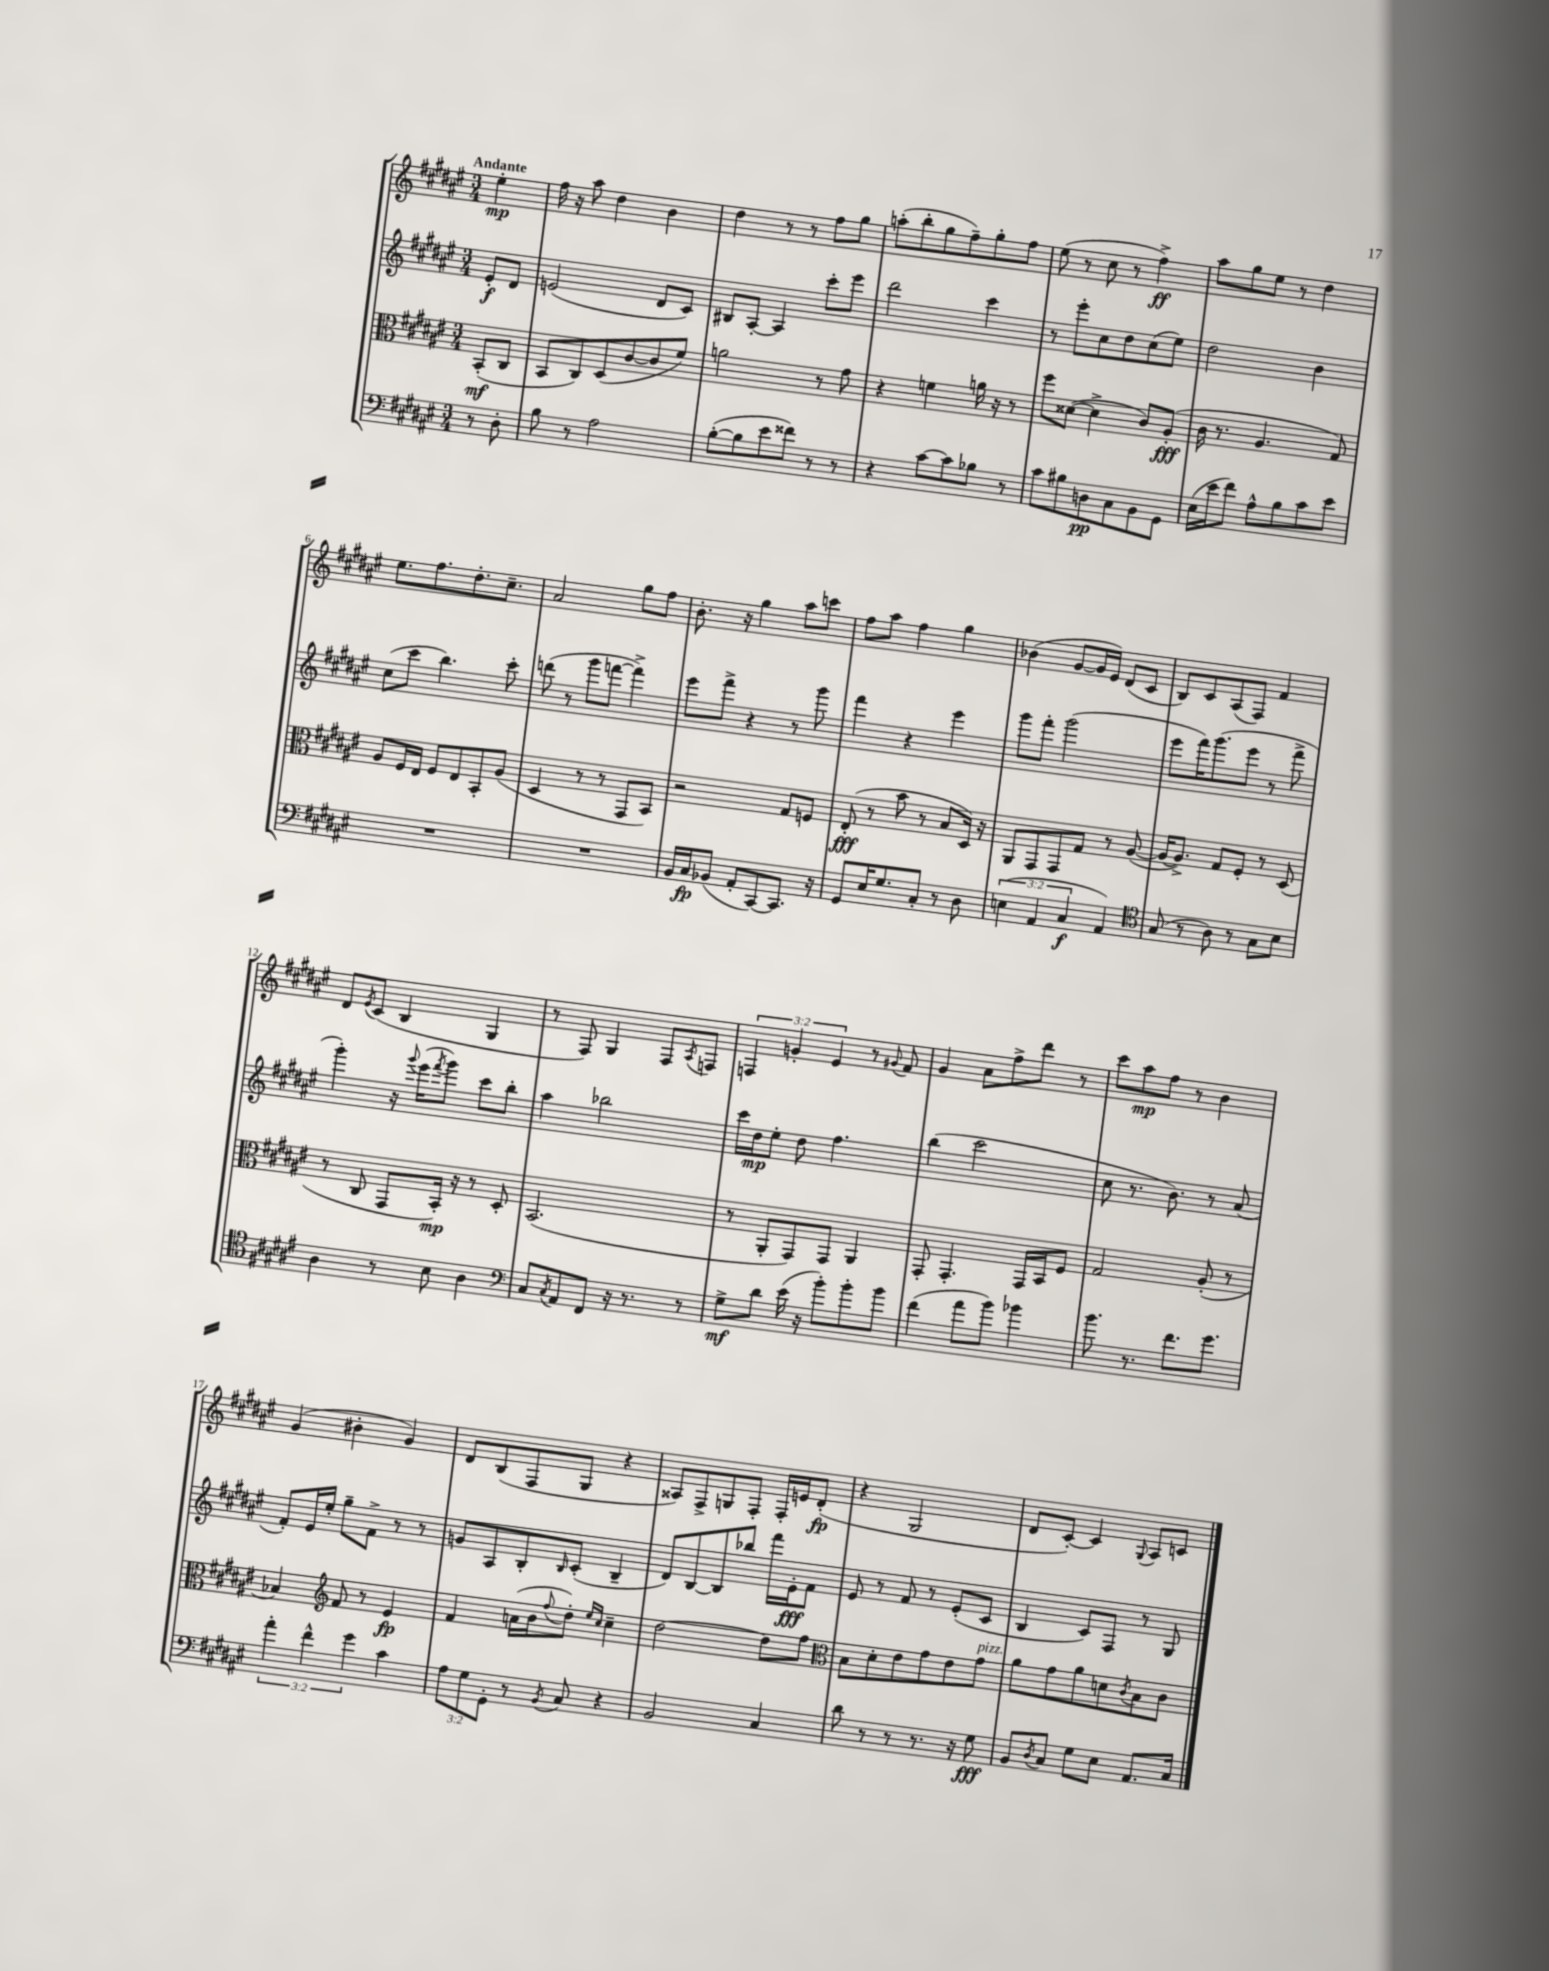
<<
\new StaffGroup <<
\new Staff = "s0" {
    \clef treble \key fis \major \numericTimeSignature \time 3/4 \override Staff.TupletNumber.text = #tuplet-number::calc-fraction-text \partial 4 \tempo "Andante"
    eis''4-.\mp |
    fis''16 r16 ais''8 dis''4 b'4 |
    dis''4 r8 r8 fis''8 gis''8 |
    a''8-.( b''8-. gis''8 fis''8--) gis''8-. fis''8 |
    eis''8( r8 cis''8 r8 fis''4->\ff) |
    ais''8 gis''8 eis''8 r8 dis''4 |
    eis''8. fis''8. dis''8.-. cis''8.-- |
    ais'2 gis''8 fis''8 |
    b'8.-. r16 gis''4 ais''8 c'''8 |
    fis''8 ais''8 fis''4 gis''4 |
    bes'4( gis'8~ gis'16 eis'16) dis'8( cis'8 |
    b8) cis'8 ais8( fis8) fis'4 |
    dis'8 \acciaccatura { eis'8 } cis'8( b4 gis4 |
    r8 fis8) gis4 fis8 \acciaccatura { ais8 } f8 |
    \tuplet 3/2 { f4 g'4-. eis'4 } r8 \appoggiatura { gis'8 } fis'8 |
    gis'4 ais'8 fis''8-> dis'''8 r8 |
    cis'''8 ais''8\mp fis''8 r8 b'4 |
    gis'4( bis'4-. gis'4) |
    dis'8 b8( fis8 gis8 r4 |
    aisis8) fis8-> g8 fis8-. fis16-. e'16 dis'8-.\fp( |
    r4 gis2 |
    dis'8 cis'8~-.) cis'4 \appoggiatura { gis8 } ais8 c'8 \bar "|." |
}
\new Staff = "s1" {
    \clef treble \key fis \major \numericTimeSignature \time 3/4 \partial 4
    eis'8-.\f dis'8 |
    e'2( dis'8 cis'8) |
    bis8 ais8~-. ais4 cis'''8-. eis'''8 |
    dis'''2 cis'''4 |
    r8 eis'''8-. cis''8 dis''8 cis''8( eis''8) |
    dis''2 b'4 |
    cis''8( cis'''8 b''4.) cis'''8-. |
    d'''8( r8 gis'''8 f'''8~ f'''4->) |
    eis'''8 fis'''8-> r4 r8 gis'''8 |
    fis'''4 r4 eis'''4 |
    gis'''8 fis'''8-. gis'''2( |
    eis'''8 fis'''16) gis'''8.( eis'''8 r8 fis'''8-> |
    gis'''4-.) r16 \appoggiatura { gis'''8 } eis'''16( \acciaccatura { fis'''8 } gis'''8) cis'''8 b''8-. |
    ais''4 bes''2 |
    cis'''16 dis''16\mp eis''8-. dis''8 fis''4. |
    b''4( cis'''2 |
    cis''8 r8. b'8.) r8 ais'8( |
    fis'8-.) eis'16 eis''16-. gis''8-- fis'8-> r8 r8 |
    g'8 ais8 b8-. \grace { b16 } cis'8-.( b4-- |
    dis'8) b8~ b8 bes''8 fis'''16 eis'16-.\fff fis'8 |
    eis'8 r8 fis'8 r8 eis'8-.( cis'8 |
    b4 cis'8) fis8 r8 gis8 \bar "|." |
}
\new Staff = "s2" {
    \clef alto \key fis \major \numericTimeSignature \time 3/4 \partial 4
    b,8-.\mf( cis8 |
    b,8 cis8) dis8( cis'8~ cis'8 fis'8) |
    a'2 r8 gis'8 |
    r4 f'4 a'16 r16 r8 |
    fis''8 disis'8~( disis'4-> cis'8) ais8-.\fff( |
    cis'16 r8. ais4. gis8) |
    ais8 fis16 eis16 fis8 eis8 b,8-. ais8( |
    dis4 r8 r8 gis,8 b,8) |
    r2 gis8 f8 |
    eis8-.\fff( r8 b'8 r8 b8 dis16) r16 |
    ais,8 gis,8 gis,8 gis8 r8 ais8~( |
    ais16~ ais8.->) gis8 fis8-. r8 dis8( |
    r8 cis8 gis,8 b,16-.\mp) r16 r8 dis8-. |
    b,2.( |
    r8 ais,8-. gis,8) gis,8 ais,4 |
    gis,8-. gis,4.-. gis,16 b,16 fis8 |
    gis2 ais8-.( r8 |
    bes4) \clef treble fis'8 r8 eis'4\fp |
    fis'4 a'16( b'16 \appoggiatura { fis''8 } dis''8-.) \grace { eis''16 cis''16 } cis''4-- |
    dis''2~ dis''8 fis''8 |
    \clef alto b8 dis'8-. eis'8 gis'8 eis'8 gis'8^\markup { \italic "pizz." } |
    ais'8 gis'8 ais'8 d'8 \acciaccatura { cis'8 } b8 cis'8 \bar "|." |
}
\new Staff = "s3" {
    \clef bass \key fis \major \numericTimeSignature \time 3/4 \override Staff.TupletNumber.text = #tuplet-number::calc-fraction-text \partial 4
    r8 dis8-. |
    b8 r8 ais2 |
    b8~-.( b8 eis'8 fisis'8) r8 r8 |
    r4 cis'8~ cis'8 bes8 r8 |
    cis'8 bis8 d8\pp cis8 b,8 gis,8 |
    eis16( eis'16 fis'8) ais8-^ b8 cis'8 eis'8 |
    R2. |
    R2. |
    b,16 cis16\fp bes,8( ais,8-. cis,8~) cis,8. r16 |
    gis,8 eis16 gis8. cis8-. r8 dis8 |
    \tuplet 3/2 { e4( ais,4 cis4\f } ais,4) |
    \clef tenor gis8( r8 ais8) r8 gis8 b8 |
    ais4 r8 b8 ais4 |
    \clef bass cis8 \acciaccatura { cis8 } ais,8 fis,8 r16 r8. r8 |
    gis8->\mf dis'8 eis'16( r16 b'8-.) b'8-. b'8 |
    fis'4( ais'8 b'8) bes'4 |
    b'8. r8. fis'8. gis'8. |
    \tuplet 3/2 { ais'4-. fis'4-^ gis'4 } cis'4 |
    \tuplet 3/2 { ais8 gis8 gis,8-. } r8 \acciaccatura { b,8 } cis8 r4 |
    b,2 cis4 |
    dis'8 r8 r8 r8. r16 gis8\fff |
    b,8 \acciaccatura { dis8 } cis8 gis8 eis8 ais,8. cis16 \bar "|." |
}
>>
>>
